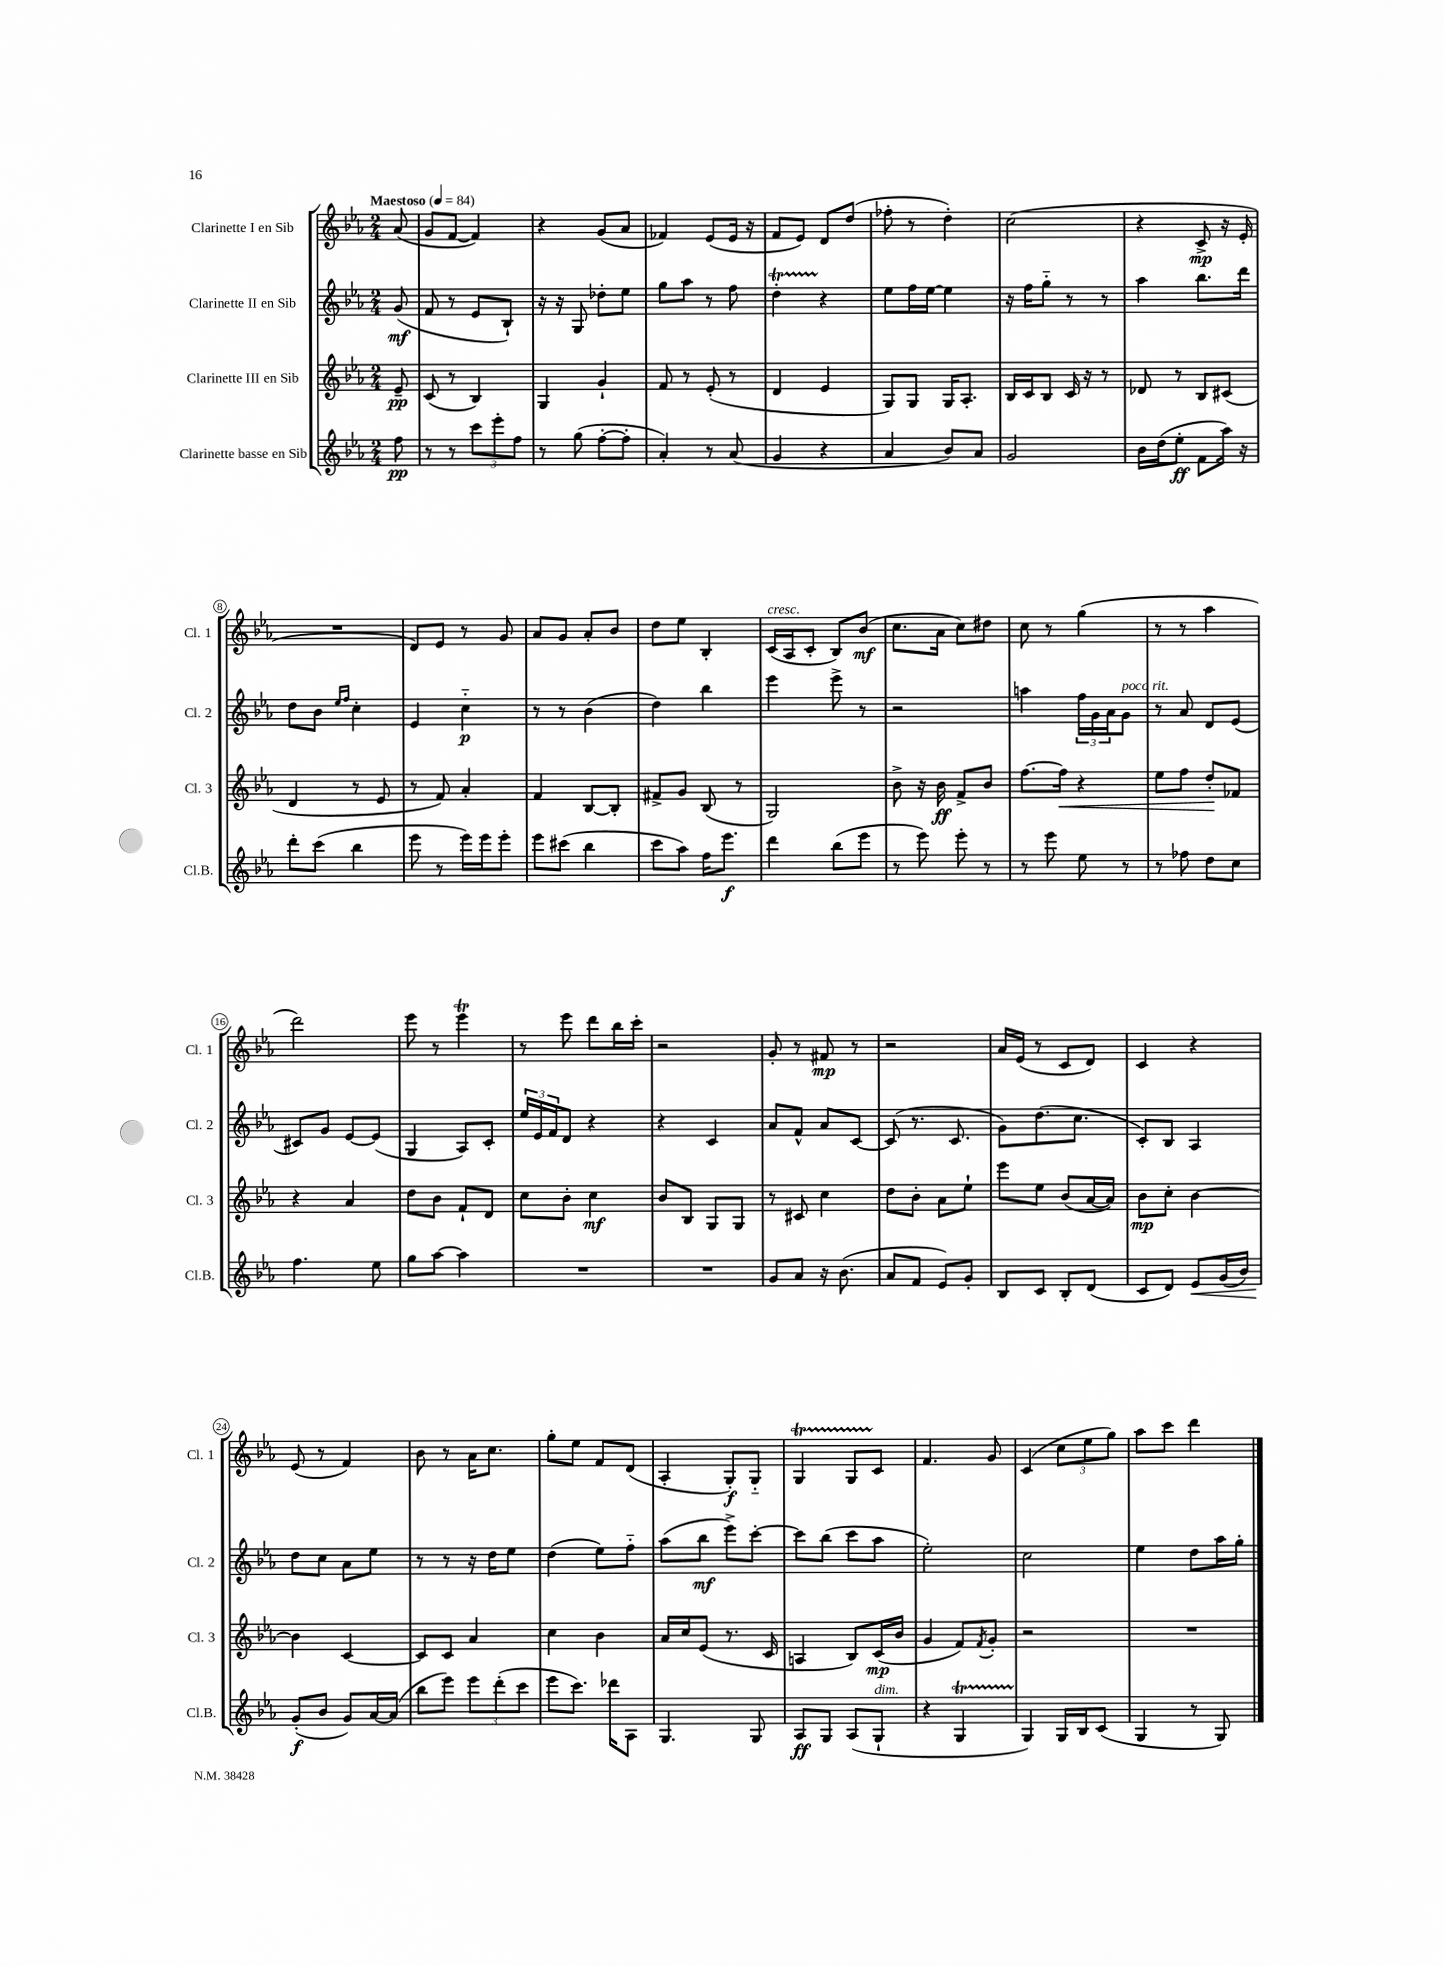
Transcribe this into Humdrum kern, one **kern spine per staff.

**kern	**dynam	**kern	**dynam	**kern	**dynam	**kern	**dynam
*part4	*part4	*part3	*part3	*part2	*part2	*part1	*part1
*staff4	*staff4	*staff3	*staff3	*staff2	*staff2	*staff1	*staff1
*I"Clarinette basse en Sib	*	*I"Clarinette III en Sib	*	*I"Clarinette II en Sib	*	*I"Clarinette I en Sib	*
*I'Cl.B.	*	*I'Cl. 3	*	*I'Cl. 2	*	*I'Cl. 1	*
*clefG2	*	*clefG2	*	*clefG2	*	*clefG2	*
*k[b-e-a-]	*	*k[b-e-a-]	*	*k[b-e-a-]	*	*k[b-e-a-]	*
*M2/4	*	*M2/4	*	*M2/4	*	*M2/4	*
*MM84	*	*MM84	*	*MM84	*	*MM84	*
=	=	=	=	=	=	=	=
!	!	!	!	!	!	!LO:TX:a:B:t=Maestoso	!
8ff\	pp	8e-~/	pp	(8g/	mf	(8a-/	.
=1	=1	=1	=1	=1	=1	=1	=1
8r	.	(8c/	.	8f/	.	8g/L	.
8r	.	8r	.	8r	.	[8f/J	.
12ccc\L	.	4B-/)	.	8e-/L	.	4f/])	.
12eee-'\	.	.	.	.	.	.	.
.	.	.	.	8B-`/J)	.	.	.
12ff\J	.	.	.	.	.	.	.
=2	=2	=2	=2	=2	=2	=2	=2
8r	.	4G/	.	16r	.	4r	.
.	.	.	.	16r	.	.	.
(8gg\	.	.	.	8G/	.	.	.
[8ff'\L	.	4g`/	.	8dd-X'\L	.	(8g/L	.
8ff'\J]	.	.	.	8ee-\J	.	8a-/J	.
=3	=3	=3	=3	=3	=3	=3	=3
4a-'/)	.	8f/	.	8gg\L	.	4f-X/)	.
.	.	8r	.	8aa-\J	.	.	.
8r	.	(8e-'/	.	8r	.	(8e-/L	.
(8a-/	.	8r	.	8ff\	.	16e-/Jk	.
.	.	.	.	.	.	16r	.
=4	=4	=4	=4	=4	=4	=4	=4
4g/	.	4d/	.	4ddt'\	.	8f/L	.
.	.	.	.	.	.	8e-/J)	.
4r	.	4e-/	.	4r	.	8d/L	.
.	.	.	.	.	.	(8dd/J	.
=5	=5	=5	=5	=5	=5	=5	=5
4a-/	.	8G/L)	.	8ee-\L	.	8ff-X'\	.
.	.	8G/J	.	16ff\L	.	8r	.
.	.	.	.	[16ee-\JJ	.	.	.
8b-/L)	.	16G/KL	.	4ee-\]	.	4dd'\)	.
.	.	8.A-'/J	.	.	.	.	.
8a-/J	.	.	.	.	.	.	.
=6	=6	=6	=6	=6	=6	=6	=6
2g/	.	16B-/LL	.	16r	.	(2cc\	.
.	.	16c/J	.	16ff\KL	.	.	.
.	.	8B-/J	.	8gg\J	.	.	.
.	.	16c/	.	8r	.	.	.
.	.	16r	.	.	.	.	.
.	.	8r	.	8r	.	.	.
=7	=7	=7	=7	=7	=7	=7	=7
16b-\LL	.	8d-X/	.	4aa-\	.	4r	.
(16dd\J	.	.	.	.	.	.	.
8ee-'\J	ff	8r	.	.	.	.	.
8f\L	.	8B-/L	.	8.bb-\L	.	8c^/	mp
16aa-\Jk)	.	(8c#X/J	.	.	.	16r	.
16r	.	.	.	16ddd\Jk	.	16e-'/	.
!!LO:LB:g=z
=8	=8	=8	=8	=8	=8	=8	=8
8ddd'\L	.	4d/	.	8dd\L	.	2r	.
(8ccc\J	.	.	.	8b-\J	.	.	.
.	.	.	.	16qqee-/LL	.	.	.
.	.	.	.	16qqff/JJ	.	.	.
4bb-\	.	8r	.	4cc'\	.	.	.
.	.	8e-/	.	.	.	.	.
=9	=9	=9	=9	=9	=9	=9	=9
8eee-\	.	8r	.	4e-/	.	8d/L)	.
8r	.	8f/)	.	.	.	8e-/J	.
16eee-\LL)	.	4a-'/	.	4cc\	p	8r	.
16eee-\J	.	.	.	.	.	.	.
8eee-'\J	.	.	.	.	.	8g/	.
=10	=10	=10	=10	=10	=10	=10	=10
8eee-\L	.	4f/	.	8r	.	8a-/L	.
(8ccc#X\J	.	.	.	8r	.	8g/J	.
4bb-\	.	[8B-/L	.	(4b-\	.	8a-'/L	.
.	.	8B-'/J]	.	.	.	8b-/J	.
=11	=11	=11	=11	=11	=11	=11	=11
8ccc\L	.	8f#X^/L	.	4dd\)	.	8dd\L	.
8aa-\J)	.	8g/J	.	.	.	8ee-\J	.
16ff\KL	.	(8B-/	.	4bb-\	.	4B-'/	.
8.eee-\J	f	.	.	.	.	.	.
.	.	8r	.	.	.	.	.
=12	=12	=12	=12	=12	=12	=12	=12
!	!	!	!	!	!	!LO:TX:a:i:t=cresc.	!
4ddd\	.	2G/)	.	4eee-\	.	(16c/LL	.
.	.	.	.	.	.	16A-/J	.
.	.	.	.	.	.	8c'/J	.
(8bb-\L	.	.	.	8eee-^\	.	8B-/L)	.
8eee-\J	.	.	.	8r	.	(8b-/J	mf
=13	=13	=13	=13	=13	=13	=13	=13
8r	.	8b-^\	.	2r	.	8.cc\L	.
8eee-\)	.	16r	.	.	.	.	.
.	.	16b-\	ff	.	.	16a-\Jk	.
8eee-'\	.	8f^/L	.	.	.	8cc\L)	.
8r	.	8b-/J	.	.	.	8dd#X\J	.
=14	=14	=14	=14	=14	=14	=14	=14
8r	.	[8.ff\L	.	4aan\	.	8cc\	.
8eee-\	.	.	.	.	.	8r	.
!	!	!	!LO:HP:b	!	!	!	!
.	.	16ff\Jk]	<	.	.	.	.
8ee-\	.	4r	.	24ff\LL	.	(4gg\	.
.	.	.	.	24g\	.	.	.
.	.	.	.	24a-\J	.	.	.
!	!	!	!	!LO:TX:a:i:t=poco rit.	!	!	!
8r	.	.	.	8g\J	.	.	.
=15	=15	=15	=15	=15	=15	=15	=15
8r	.	8ee-\L	.	8r	.	8r	.
8ff-X\	.	8ff\J	.	8a-/	.	8r	.
8dd\L	.	8dd'/L	.	8d/L	.	4aa-\	.
8cc\J	.	8f-X/J	[	(8e-/J	.	.	.
!!LO:LB:g=z
=16	=16	=16	=16	=16	=16	=16	=16
4.ff\	.	4r	.	8c#X/L)	.	2ddd\)	.
.	.	.	.	8g/J	.	.	.
.	.	4a-/	.	[8e-/L	.	.	.
8ee-\	.	.	.	(8e-/J]	.	.	.
=17	=17	=17	=17	=17	=17	=17	=17
8gg\L	.	8dd\L	.	4G/	.	8eee-\	.
[8aa-\J	.	8b-\J	.	.	.	8r	.
4aa-\]	.	8f`/L	.	8A-/L)	.	4eee-T\	.
.	.	8d/J	.	8c'/J	.	.	.
=18	=18	=18	=18	=18	=18	=18	=18
2r	.	8cc\L	.	24ee-/LL	.	8r	.
.	.	.	.	24e-/	.	.	.
.	.	.	.	24f/J	.	.	.
.	.	8b-'\J	.	8d/J	.	8eee-\	.
.	.	4cc\	mf	4r	.	8ddd\L	.
.	.	.	.	.	.	16bb-\L	.
.	.	.	.	.	.	16ccc'\JJ	.
=19	=19	=19	=19	=19	=19	=19	=19
2r	.	8b-/L	.	4r	.	2r	.
.	.	8B-/J	.	.	.	.	.
.	.	8G/L	.	4c/	.	.	.
.	.	8G/J	.	.	.	.	.
=20	=20	=20	=20	=20	=20	=20	=20
8g/L	.	8r	.	8a-/L	.	8g'/	.
8a-/J	.	8c#X/	.	8f^^/J	.	8r	.
16r	.	4cc\	.	8a-/L	.	8f#X/	mp
(8.b-\	.	.	.	.	.	.	.
.	.	.	.	[8c/J	.	8r	.
=21	=21	=21	=21	=21	=21	=21	=21
8a-/L	.	8dd\L	.	(8c/]	.	2r	.
8f/J	.	8b-'\J	.	8.r	.	.	.
8e-/L)	.	8a-\L	.	.	.	.	.
.	.	.	.	8.c/	.	.	.
8g'/J	.	8ee-`\J	.	.	.	.	.
=22	=22	=22	=22	=22	=22	=22	=22
8B-/L	.	8eee-\L	.	8g\L)	.	16a-/LL	.
.	.	.	.	.	.	(16e-/JJ	.
8c/J	.	8ee-\J	.	(8.dd\	.	8r	.
8B-'/L	.	(8b-/L	.	.	.	8c/L	.
.	.	.	.	8.cc\J	.	.	.
(8d/J	.	[16a-/L	.	.	.	8d/J)	.
.	.	16a-/JJ])	.	.	.	.	.
=23	=23	=23	=23	=23	=23	=23	=23
8c/L	.	8b-\L	mp	8c'/L)	.	4c/	.
8d/J)	.	8cc'\J	.	8B-/J	.	.	.
!	!LO:HP:b	!	!	!	!	!	!
8e-/L	<	[4b-\	.	4A-/	.	4r	.
(16g/L	.	.	.	.	.	.	.
16b-/JJ)	.	.	.	.	.	.	.
!!LO:LB:g=z
=24	=24	=24	=24	=24	=24	=24	=24
(8g'/L	f	4b-\]	.	8dd\L	.	(8e-/	.
8b-/J	[	.	.	8cc\J	.	8r	.
8g/L)	.	[4c/	.	8a-\L	.	4f/)	.
[16a-/L	.	.	.	8ee-\J	.	.	.
(16a-/JJ]	.	.	.	.	.	.	.
=25	=25	=25	=25	=25	=25	=25	=25
8bb-\L	.	8c/L]	.	8r	.	8b-\	.
8eee-\J)	.	8c/J	.	8r	.	8r	.
12eee-\L	.	4a-/	.	16r	.	16a-\KL	.
.	.	.	.	16dd\KL	.	8.cc\J	.
(12ddd'\	.	.	.	.	.	.	.
.	.	.	.	8ee-\J	.	.	.
12ccc\J	.	.	.	.	.	.	.
=26	=26	=26	=26	=26	=26	=26	=26
8eee-\L	.	4cc\	.	(4dd\	.	8gg'\L	.
8.ccc\J)	.	.	.	.	.	8ee-\J	.
.	.	4b-\	.	8ee-\L)	.	8f/L	.
16ddd-X\KL	.	.	.	.	.	.	.
8A-\J	.	.	.	8ff\J	.	(8d/J	.
=27	=27	=27	=27	=27	=27	=27	=27
4.G/	.	16a-/LL	.	(8aa-\L	.	4A-'/	.
.	.	16cc/J	.	.	.	.	.
.	.	(8e-/J	.	8bb-\J	mf	.	.
.	.	8.r	.	8eee-^\L)	.	8G'/L)	f
8G/	.	.	.	[8ccc'\J	.	8G/J	.
.	.	16c/	.	.	.	.	.
=28	=28	=28	=28	=28	=28	=28	=28
8A-/L	ff	4An/	.	8ccc\L]	.	4Gt/	.
8G/J	.	.	.	(8bb-\J	.	.	.
(8A-/L	.	8B-/L)	.	8ccc\L	.	8GTTT/L	.
!LO:TX:a:i:t=dim.	!	!	!	!	!	!	!
8G`/J	.	(16c/L	mp	8aa-\J	.	8c/J	.
.	.	16b-/JJ	.	.	.	.	.
=29	=29	=29	=29	=29	=29	=29	=29
4r	.	4g/	.	2ee-'\)	.	4.f/	.
4Gt/	.	8f/L)	.	.	.	.	.
.	.	8qf/	.	.	.	.	.
.	.	8g'/J	.	.	.	8g/	.
=30	=30	=30	=30	=30	=30	=30	=30
4G/)	.	2r	.	2cc\	.	(4c/	.
16G/LL	.	.	.	.	.	12cc\L	.
16B-/J	.	.	.	.	.	.	.
.	.	.	.	.	.	12ee-\	.
(8c/J	.	.	.	.	.	.	.
.	.	.	.	.	.	12gg\J)	.
=31	=31	=31	=31	=31	=31	=31	=31
4G/	.	2r	.	4ee-\	.	8aa-\L	.
.	.	.	.	.	.	8ccc\J	.
8r	.	.	.	8dd\L	.	4ddd\	.
8G/)	.	.	.	16aa-\L	.	.	.
.	.	.	.	16gg'\JJ	.	.	.
==	==	==	==	==	==	==	==
*-	*-	*-	*-	*-	*-	*-	*-
